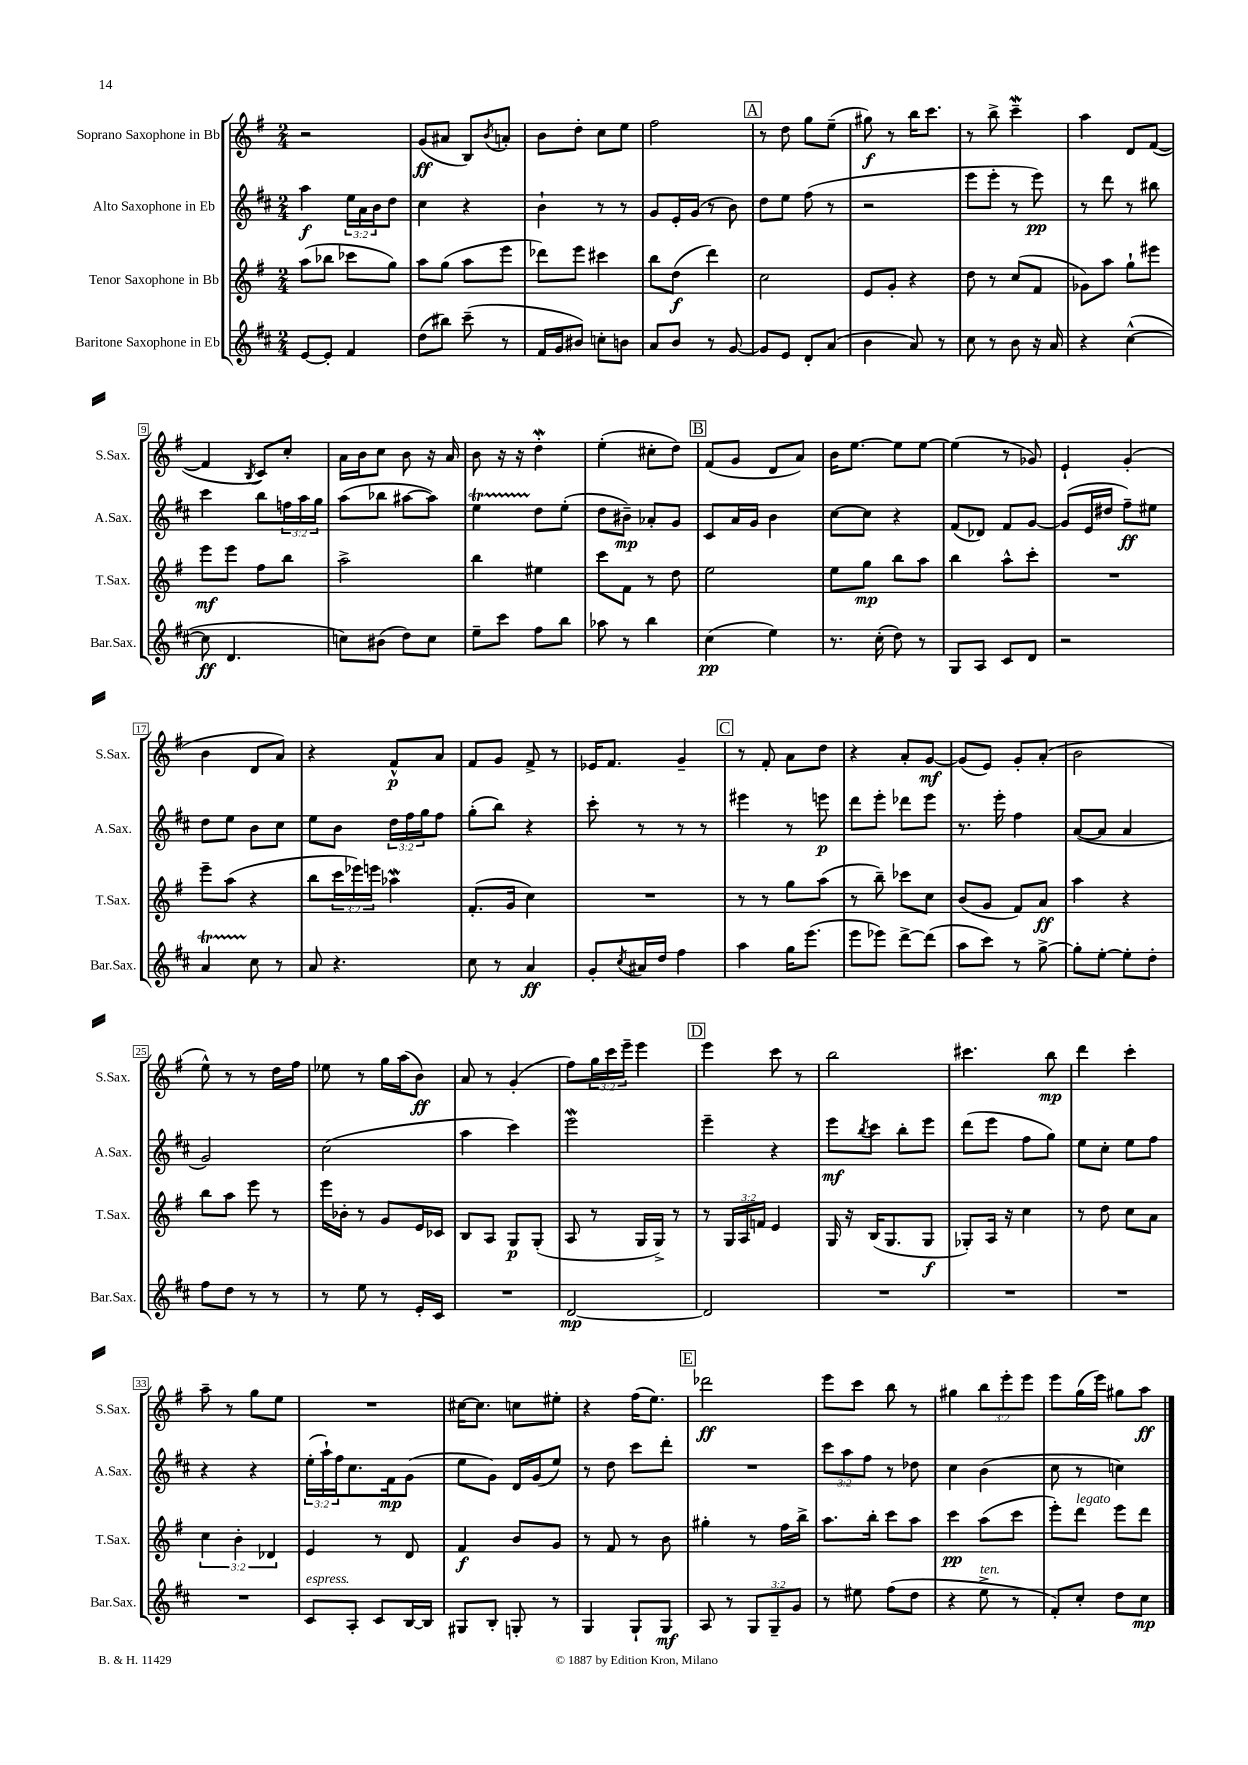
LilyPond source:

<<
\new StaffGroup <<
\new Staff = "s0" \with { instrumentName = "Soprano Saxophone in Bb" shortInstrumentName = "S.Sax." } {
    \clef treble \key g \major \numericTimeSignature \time 2/4 \override Staff.TupletNumber.text = #tuplet-number::calc-fraction-text
    r2 |
    g'8\ff( ais'8 b8) \acciaccatura { b'8 } a'8-. |
    b'8 d''8-. c''8 e''8 |
    fis''2 |
    \mark \markup { \box "A" } r8 d''8 g''8 e''8--( |
    gis''8\f) r8 b''16 c'''8. |
    r8 b''8-> c'''4--\mordent |
    a''4 d'8 fis'8~( |
    fis'4 \acciaccatura { b8 } c'8) c''8-. |
    a'16 b'16 c''8 b'8 r16 a'16 |
    b'8 r16 r16 d''4-.\mordent |
    e''4-.( cis''8-. d''8) |
    \mark \markup { \box "B" } fis'8( g'8 d'8 a'8) |
    b'16 e''8.~ e''8 e''8~ |
    e''4( r8 ges'8) |
    e'4-! g'4-.( |
    b'4 d'8 a'8) |
    r4 fis'8-^\p a'8 |
    fis'8 g'8 fis'8-> r8 |
    ees'16 fis'8. g'4-- |
    \mark \markup { \box "C" } r8 fis'8-. a'8 d''8 |
    r4 a'8-. g'8~\mf |
    g'8( e'8) g'8-. a'8-.( |
    b'2 |
    e''8-^) r8 r8 d''16 fis''16 |
    ees''8 r8 g''16 a''16( b'8\ff) |
    a'8 r8 g'4-.( |
    fis''8) \tuplet 3/2 { g''16 c'''16 e'''16-- } e'''4 |
    \mark \markup { \box "D" } e'''4 c'''8 r8 |
    b''2 |
    cis'''4. b''8\mp |
    d'''4 c'''4-. |
    a''8-- r8 g''8 e''8 |
    R2 |
    cis''16~ cis''8. c''8 eis''8-. |
    r4 fis''16( e''8.) |
    \mark \markup { \box "E" } des'''2\ff |
    e'''8 c'''8 b''8 r8 |
    gis''4 \tuplet 3/2 { b''8 e'''8-. e'''8 } |
    e'''8 g''16( e'''16) gis''8 a''8\ff \bar "|." |
}
\new Staff = "s1" \with { instrumentName = "Alto Saxophone in Eb" shortInstrumentName = "A.Sax." } {
    \clef treble \key d \major \numericTimeSignature \time 2/4 \override Staff.TupletNumber.text = #tuplet-number::calc-fraction-text
    a''4\f \tuplet 3/2 { e''16 a'16 b'16 } d''8 |
    cis''4 r4 |
    b'4-! r8 r8 |
    g'8 e'16-. g'16( r8 b'8) |
    \mark \markup { \box "A" } d''8 e''8 fis''8( r8 |
    r2 |
    e'''8 e'''8-. r8 e'''8\pp) |
    r8 d'''8 r8 bis''8 |
    cis'''4 b''8 \tuplet 3/2 { f''16 a''16 g''16 } |
    a''8( bes''8 ais''8~ ais''8) |
    e''4\startTrillSpan d''8\stopTrillSpan e''8-.( |
    d''8 bis'8--\mp) aes'8-. g'8 |
    \mark \markup { \box "B" } cis'8 a'16 g'16 b'4 |
    cis''8~ cis''8 r4 |
    fis'8( des'8) fis'8 g'8~ |
    g'8( e'16 dis''16 fis''8--\ff) eis''8 |
    d''8 e''8 b'8 cis''8 |
    e''8 b'8 \tuplet 3/2 { d''16 fis''16 g''16 } fis''8 |
    g''8-.( b''8) r4 |
    cis'''8-. r8 r8 r8 |
    \mark \markup { \box "C" } eis'''4 r8 e'''8\p |
    d'''8 e'''8-. des'''8 e'''8 |
    r8. e'''16-. fis''4 |
    a'8~( a'8 a'4 |
    g'2) |
    cis''2( |
    a''4 cis'''4) |
    e'''2\mordent |
    \mark \markup { \box "D" } e'''4-- r4 |
    e'''8\mf \acciaccatura { b''8 } cis'''8 b''8-. e'''8 |
    d'''8( e'''8 fis''8 g''8) |
    e''8 cis''8-. e''8 fis''8 |
    r4 r4 |
    \tuplet 3/2 { e''16-.( a''16-!) fis''16 } cis''8. fis'16\mp g'8( |
    e''8 g'8) d'16 g'16( e''8) |
    r8 d''8 cis'''8 d'''8-. |
    \mark \markup { \box "E" } R2 |
    \tuplet 3/2 { cis'''8 a''8 fis''8 } r8 des''8 |
    cis''4 b'4( |
    cis''8 r8 c''4) \bar "|." |
}
\new Staff = "s2" \with { instrumentName = "Tenor Saxophone in Bb" shortInstrumentName = "T.Sax." } {
    \clef treble \key g \major \numericTimeSignature \time 2/4 \override Staff.TupletNumber.text = #tuplet-number::calc-fraction-text
    a''8( bes''8 ces'''8 g''8) |
    a''8 g''8( a''8 e'''8 |
    des'''8) e'''8 cis'''4 |
    b''8 d''8\f( d'''4) |
    \mark \markup { \box "A" } c''2 |
    e'8 g'8-. r4 |
    d''8 r8 c''8( fis'8 |
    ges'8) a''8 g''8-! eis'''8 |
    e'''8\mf e'''8 fis''8 b''8 |
    a''2-> |
    b''4 eis''4 |
    c'''8 fis'8 r8 d''8 |
    \mark \markup { \box "B" } e''2 |
    e''8 g''8\mp b''8 a''8 |
    b''4 a''8-^ c'''8-. |
    R2 |
    e'''8-- a''8( r4 |
    b''8 \tuplet 3/2 { c'''16 ees'''16) e'''16 } aes''4\mordent |
    fis'8.-.( g'16 c''4) |
    R2 |
    \mark \markup { \box "C" } r8 r8 g''8 a''8( |
    r8 b''8--) ces'''8 c''8 |
    b'8( g'8 fis'8) a'8\ff |
    a''4 r4 |
    b''8 a''8 e'''8 r8 |
    e'''16 bes'16-. r8 g'8 e'16 ces'16 |
    b8 a8 g8\p g8-.( |
    a8 r8 g16 g16->) r8 |
    \mark \markup { \box "D" } r8 \tuplet 3/2 { g16 a16 f'16 } e'4 |
    g16 r16 b16( g8. g8\f |
    ges8-.) a16 r16 c''4 |
    r8 d''8 c''8 a'8 |
    \tuplet 3/2 { c''4 b'4-. des'4 } |
    e'4 r8 d'8 |
    fis'4\f b'8 g'8 |
    r8 fis'8 r8 b'8 |
    \mark \markup { \box "E" } gis''4-. r8 fis''16 b''16-> |
    a''8. b''16-. c'''8 a''8 |
    c'''4\pp a''8( c'''8 |
    e'''8-.) d'''8^\markup { \italic "legato" } e'''8 d'''8 \bar "|." |
}
\new Staff = "s3" \with { instrumentName = "Baritone Saxophone in Eb" shortInstrumentName = "Bar.Sax." } {
    \clef treble \key d \major \numericTimeSignature \time 2/4 \override Staff.TupletNumber.text = #tuplet-number::calc-fraction-text
    e'8~ e'8-. fis'4 |
    d''8( bis''8) cis'''8--( r8 |
    fis'16 g'16 bis'8) c''8-. b'8 |
    a'8 b'8 r8 g'8~ |
    \mark \markup { \box "A" } g'8 e'8 d'8-. a'8( |
    b'4 a'8) r8 |
    cis''8 r8 b'8 r16 a'16 |
    r4 cis''4~-^( |
    cis''8\ff d'4. |
    c''8) bis'8( d''8) c''8 |
    e''8-- cis'''8 fis''8 b''8 |
    aes''8 r8 b''4 |
    \mark \markup { \box "B" } cis''4\pp( e''4) |
    r8. cis''16-.( d''8) r8 |
    g8 a8 cis'8 d'8 |
    r2 |
    a'4\startTrillSpan cis''8\stopTrillSpan r8 |
    a'8 r4. |
    cis''8 r8 a'4\ff |
    g'8-. \acciaccatura { cis''8 } ais'16 d''16 fis''4 |
    \mark \markup { \box "C" } a''4 g''16 e'''8.( |
    e'''8 ees'''8) d'''8~-> d'''8( |
    a''8 cis'''8) r8 g''8~-> |
    g''8-. e''8~-. e''8-. d''8-. |
    fis''8 d''8 r8 r8 |
    r8 e''8 r8 e'16-. cis'16 |
    R2 |
    d'2~\mp |
    \mark \markup { \box "D" } d'2 |
    R2 |
    R2 |
    R2 |
    R2 |
    cis'8^\markup { \italic "espress." } a8-. cis'8 b16~ b16 |
    gis8 b8-. g8-. r8 |
    g4 g8-! g8\mf |
    \mark \markup { \box "E" } a8 r8 \tuplet 3/2 { g8 g8-- g'8 } |
    r8 eis''8 fis''8( d''8 |
    r4 e''8->^\markup { \italic "ten." } r8 |
    fis'8-.) cis''8-. d''8 cis''8\mp \bar "|." |
}
>>
>>
\layout { \context { \Score \override BarNumber.stencil = #(make-stencil-boxer 0.1 0.3 ly:text-interface::print) } }
